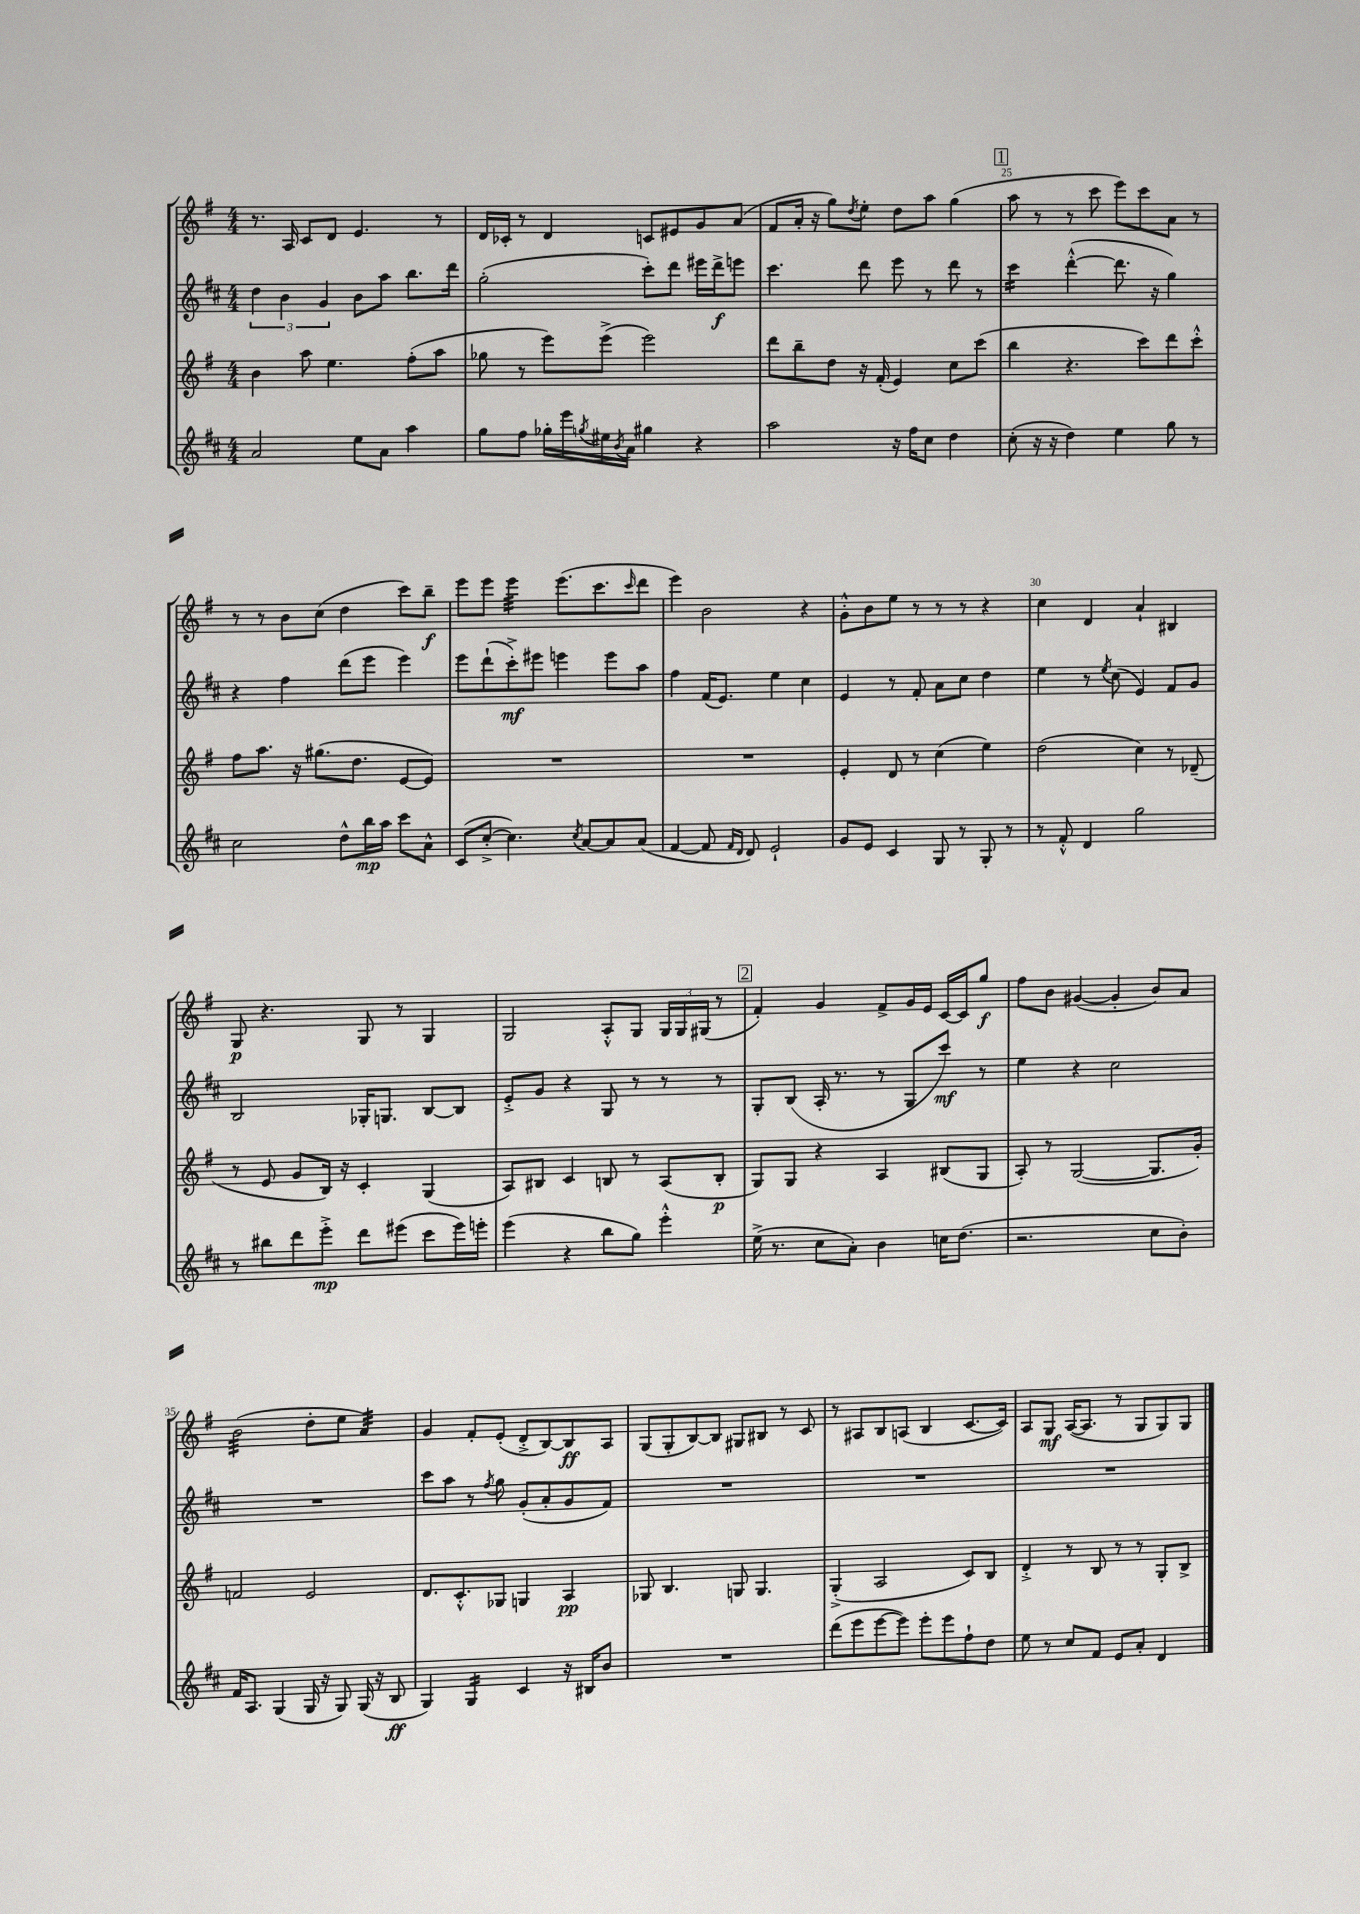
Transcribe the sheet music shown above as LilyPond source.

<<
\new StaffGroup <<
\new Staff = "s0" {
    \clef treble \key g \major \numericTimeSignature \time 4/4
    r8. a16 c'8 d'8 e'4. r8 |
    d'16 ces'16-. r8 d'4 c'8 eis'8 g'8 a'8( |
    fis'8 a'16-. r16 g''8) \acciaccatura { d''8 } e''8-. d''8 a''8 g''4( |
    \mark \markup { \box "1" } a''8 r8 r8 c'''8 e'''8) c'''8 a'8 r8 |
    r8 r8 b'8 c''8( d''4 c'''8) b''8--\f |
    e'''8 e'''8 e'''4:32 e'''8.( c'''8. \grace { c'''16 } d'''8 |
    e'''4) b'2 r4 |
    g'8-.-^ b'8 e''8 r8 r8 r8 r4 |
    c''4 d'4 a'4-! bis4 |
    g8\p r4. g8 r8 g4 |
    g2 a8-.-^ g8 \tuplet 3/2 { g16 g16 gis16( } r8 |
    \mark \markup { \box "2" } fis'4-.) g'4 fis'8-> g'16 e'16 c'16~ c'16 g''8\f |
    fis''8 b'8 gis'4~( gis'4-. b'8) a'8 |
    b'2:32( d''8-. e''8 a'4:32) |
    g'4 fis'8-. e'8-.( d'8-.-> b8~) b8\ff a8 |
    g8( g8-. b8~) b8 gis8 bis8 r8 c'8 |
    r8 ais8 b8 a8( b4 c'8.~ c'16) |
    a8 g8\mf a16~( a8. r8 g8 g8) g8 \bar "|." |
}
\new Staff = "s1" {
    \clef treble \key d \major \numericTimeSignature \time 4/4
    \tuplet 3/2 { d''4 b'4 g'4 } b'8 a''8 b''8. d'''16 |
    g''2-.( cis'''8-.) d'''8 eis'''16 d'''16->\f e'''8 |
    cis'''4. d'''8 e'''8 r8 d'''8 r8 |
    \mark \markup { \box "1" } cis'''4:16 d'''4~-.-^( d'''8. r16 g''4) |
    r4 fis''4 d'''8( e'''8 e'''4) |
    e'''8 d'''8-!( cis'''8-.->\mf) eis'''8 e'''4 e'''8 a''8 |
    fis''4 fis'16( e'8.) e''4 cis''4 |
    e'4 r8 fis'8-. a'8 cis''8 d''4 |
    e''4 r8 \acciaccatura { e''8 } cis''8( e'4) fis'8 g'8 |
    b2 ges16-. g8. b8~ b8 |
    e'8-.-> g'8 r4 g8 r8 r8 r8 |
    \mark \markup { \box "2" } g8-. b8( a16-. r8. r8 g8 cis'''8\mf) r8 |
    e''4 r4 cis''2 |
    R1 |
    cis'''8 a''8 r8 \acciaccatura { fis''8 } g''8 g'8-.( a'8-. g'8 fis'8) |
    R1 |
    R1 |
    R1 \bar "|." |
}
\new Staff = "s2" {
    \clef treble \key g \major \numericTimeSignature \time 4/4
    b'4 a''8 e''4. fis''8-.( a''8 |
    ges''8 r8 e'''8) e'''8->( e'''2) |
    d'''8 b''8-- d''8 r16 fis'16-.( e'4) c''8 c'''8( |
    \mark \markup { \box "1" } b''4 r4. c'''8) d'''8 c'''8-.-^ |
    fis''8 a''8. r16 gis''8.( d''8. e'8~ e'8) |
    R1 |
    R1 |
    e'4-. d'8 r8 c''4( e''4) |
    d''2( c''4) r8 des'8--( |
    r8 e'8 g'8 b16) r16 c'4-. g4( |
    a8) bis8 c'4 b8 r8 a8( b8-.\p |
    \mark \markup { \box "2" } g8) g8 r4 a4 bis8( g8 |
    a8-.) r8 g2~( g8. g'16-.) |
    f'2 e'2 |
    d'8. c'8.-.-^ ges8 g4 a4\pp |
    ges8 b4. g8 g4. |
    g4-.->( a2 c'8) b8 |
    d'4-.-> r8 b8 r8 r8 g8-. b8-> \bar "|." |
}
\new Staff = "s3" {
    \clef treble \key d \major \numericTimeSignature \time 4/4
    a'2 e''8 a'8 a''4 |
    g''8 fis''8 ges''16-. e'''16 \acciaccatura { g''8 } eis''16 \acciaccatura { b'8 } a'16 gis''4 r4 |
    a''2 r16 fis''16 cis''8 d''4 |
    \mark \markup { \box "1" } cis''8-.( r16 r16 d''4) e''4 g''8 r8 |
    cis''2 d''8-^ b''16\mp a''16 cis'''8 a'8-^ |
    cis'8( cis''8~-.-> cis''4.) \acciaccatura { cis''8 } a'8~ a'8 a'8( |
    fis'4~ fis'8 \grace { fis'16 d'16 } d'8) e'2-! |
    g'8 e'8 cis'4 g8 r8 g8-. r8 |
    r8 fis'8-.-^ d'4 g''2 |
    r8 bis''8 d'''8 e'''8-.->\mp d'''8 eis'''8( cis'''8 eis'''16) e'''16-. |
    e'''4( r4 b''8 g''8) e'''4-.-^ |
    \mark \markup { \box "2" } e''16->( r8. cis''8 a'8-.) b'4 c''16 d''8.( |
    r2. cis''8 b'8-.) |
    fis'16 a8. g4( g16 r16 g8) g16( r16 b8\ff |
    g4) g4:16 cis'4 r16 bis16 b'8 |
    R1 |
    d'''8( e'''8 e'''8~ e'''8) e'''8-. e'''8 fis''8-! d''8 |
    e''8 r8 cis''8 fis'8 e'8 a'8-. d'4 \bar "|." |
}
>>
>>
\layout { \context { \Score currentBarNumber = #22 \override BarNumber.break-visibility = ##(#f #t #t) barNumberVisibility = #(every-nth-bar-number-visible 5) } }
